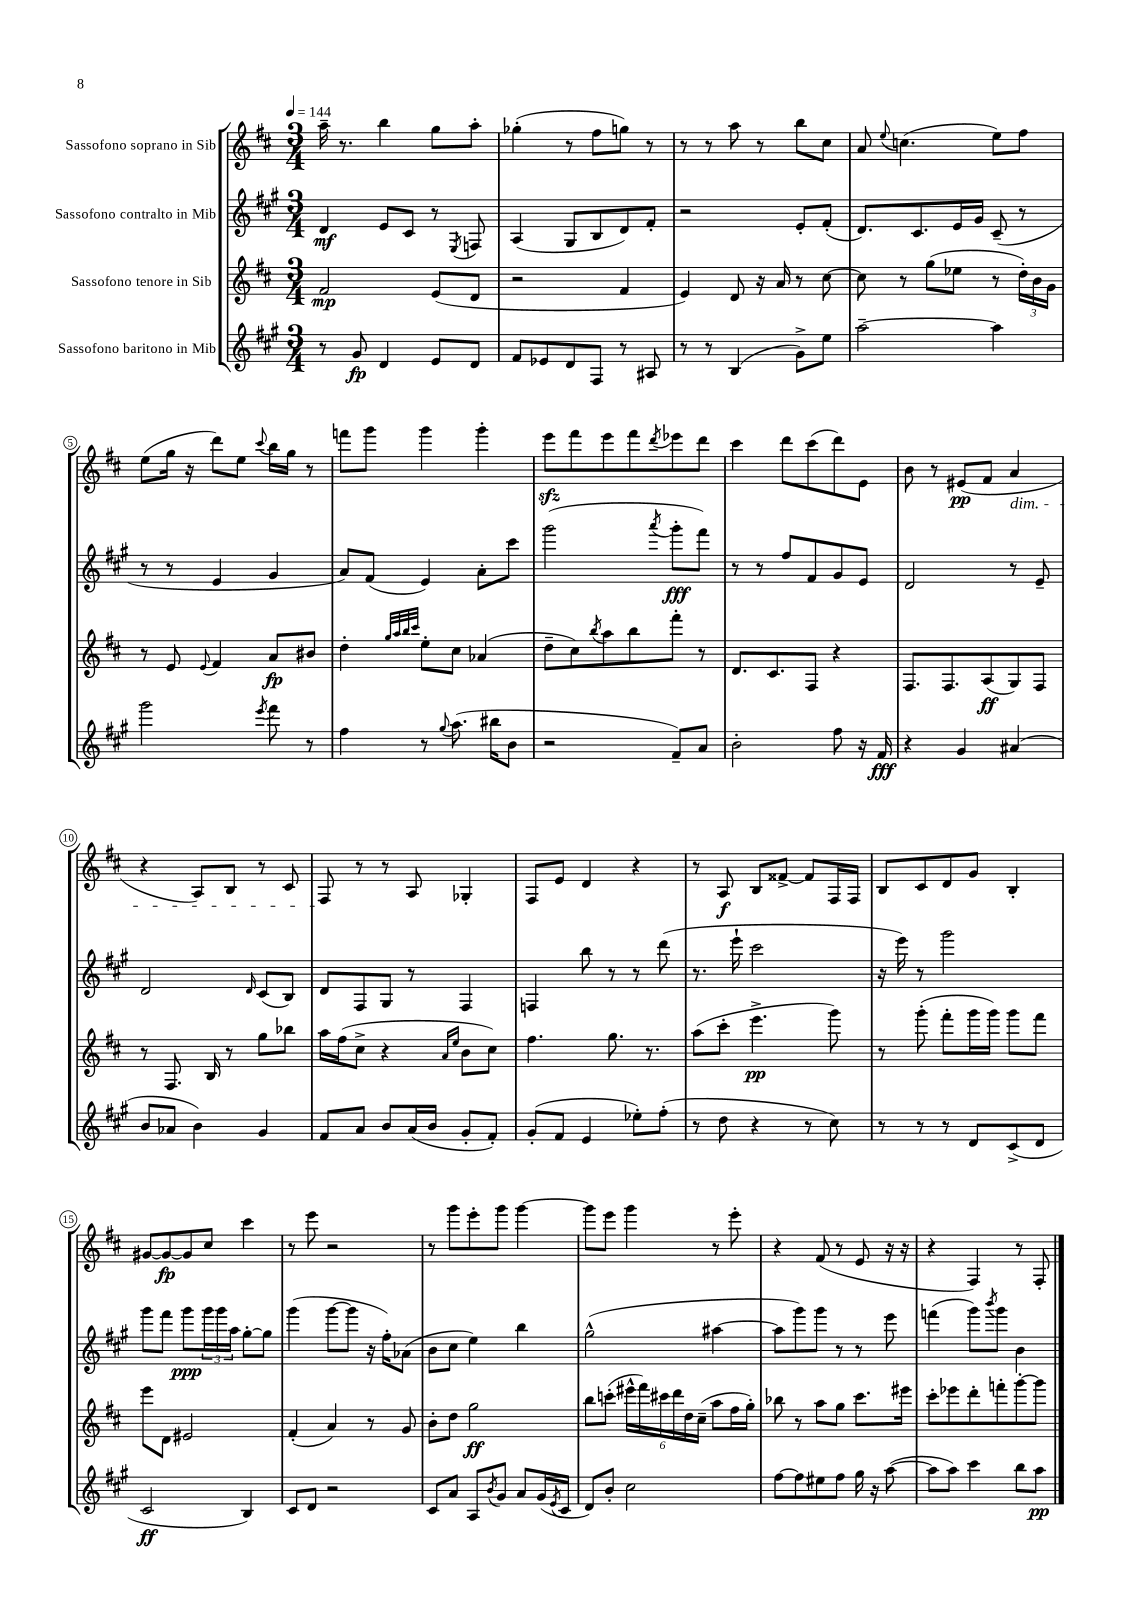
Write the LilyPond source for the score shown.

<<
\new StaffGroup <<
\new Staff = "s0" \with { instrumentName = "Sassofono soprano in Sib" } {
    \clef treble \key d \major \numericTimeSignature \time 3/4 \tempo 4 = 144
    a''16-- r8. b''4 g''8 a''8-. |
    ges''4-.( r8 fis''8 g''8) r8 |
    r8 r8 a''8 r8 b''8 cis''8 |
    a'8 \appoggiatura { e''8 } c''4.( e''8) fis''8 |
    e''8( g''16 r16 d'''8) e''8 \appoggiatura { cis'''8 } b''16 g''16 r8 |
    f'''8 g'''8 g'''4 g'''4-. |
    e'''8\sfz fis'''8 e'''8 fis'''8 \acciaccatura { d'''8 } ees'''8 d'''8 |
    cis'''4 d'''8 cis'''8( d'''8) e'8 |
    b'8 r8 eis'8\pp( fis'8 a'4\dim |
    r4 a8) b8 r8 cis'8 |
    fis8\! r8 r8 a8 ges4-. |
    fis8 e'8 d'4 r4 |
    r8 a8\f b8 fisis'8~-> fisis'8 fis16 fis16 |
    b8 cis'8 d'8 g'8 b4-. |
    gis'8~ gis'8~\fp gis'8 cis''8 cis'''4 |
    r8 e'''8 r2 |
    r8 g'''8 e'''8-. g'''8 g'''4~ |
    g'''8 e'''8 g'''4 r8 e'''8-. |
    r4 fis'8( r8 e'8 r16 r16 |
    r4 fis4) r8 fis8-. \bar "|." |
}
\new Staff = "s1" \with { instrumentName = "Sassofono contralto in Mib" } {
    \clef treble \key a \major \numericTimeSignature \time 3/4
    d'4\mf e'8 cis'8 r8 \acciaccatura { e8 } f8 |
    a4( gis8 b8 d'8) fis'8-. |
    r2 e'8-. fis'8-.( |
    d'8.) cis'8. e'16 gis'16 cis'8--( r8 |
    r8 r8 e'4 gis'4 |
    a'8) fis'8( e'4) a'8-. cis'''8 |
    gis'''2( \acciaccatura { a'''8 } gis'''8-.\fff fis'''8) |
    r8 r8 fis''8 fis'8 gis'8 e'8 |
    d'2 r8 e'8-- |
    d'2 \grace { d'16 } cis'8( b8) |
    d'8 fis8 gis8 r8 fis4 |
    f4 b''8 r8 r8 d'''8( |
    r8. e'''16-! cis'''2 |
    r16 e'''16) r8 gis'''2 |
    gis'''8 fis'''8 gis'''8\ppp \tuplet 3/2 { gis'''16 gis'''16 a''16 } gis''8~-. gis''8 |
    gis'''4( gis'''8~ gis'''8 r16 fis''16-.) aes'8( |
    b'8 cis''8 e''4) b''4 |
    gis''2-^( ais''4~ |
    ais''8 gis'''8) gis'''8 r8 r8 e'''8 |
    f'''4( gis'''8) \acciaccatura { b'''8 } gis'''8 b'4 \bar "|." |
}
\new Staff = "s2" \with { instrumentName = "Sassofono tenore in Sib" } {
    \clef treble \key d \major \numericTimeSignature \time 3/4
    fis'2\mp e'8( d'8 |
    r2 fis'4 |
    e'4) d'8 r16 a'16 r8 cis''8~ |
    cis''8 r8 g''8( ees''8 r8 \tuplet 3/2 { d''16-.) b'16 g'16 } |
    r8 e'8 \appoggiatura { e'8 } fis'4 a'8\fp bis'8 |
    d''4-. \grace { g''32 a''32 b''32 cis'''32 } e''8-. cis''8 aes'4( |
    d''8-- cis''8) \acciaccatura { b''8 } a''8 b''8 fis'''8-. r8 |
    d'8. cis'8. fis8 r4 |
    fis8. fis8. a8\ff( g8) fis8 |
    r8 fis8. b16 r8 g''8 bes''8 |
    a''16 fis''16( cis''8-> r4 \grace { a'16 e''16 } b'8 cis''8) |
    fis''4. g''8. r8. |
    a''8( cis'''8-. e'''4.->\pp g'''8) |
    r8 g'''8-.( fis'''8-. g'''16 g'''16) g'''8 fis'''8 |
    e'''8 d'8 eis'2 |
    fis'4-.( a'4) r8 g'8 |
    b'8-. d''8 g''2\ff |
    b''8 c'''8-.( \tuplet 6/4 { eis'''16-^ fis'''16) cis'''16 d'''16 d''16 cis''16--( } a''8 fis''16 g''16-.) |
    bes''8 r8 a''8 g''8 cis'''8. eis'''16 |
    cis'''8-. ees'''8 d'''8-. f'''8-. g'''8~-. g'''8 \bar "|." |
}
\new Staff = "s3" \with { instrumentName = "Sassofono baritono in Mib" } {
    \clef treble \key a \major \numericTimeSignature \time 3/4
    r8 gis'8\fp d'4 e'8 d'8 |
    fis'8 ees'8 d'8 fis8 r8 ais8 |
    r8 r8 b4( gis'8->) e''8 |
    a''2~-- a''4 |
    gis'''2 \acciaccatura { e'''8 } fis'''8 r8 |
    fis''4 r8 \appoggiatura { gis''8 } a''8.( bis''16 b'8 |
    r2 fis'8--) a'8 |
    b'2-. fis''8 r16 fis'16\fff |
    r4 gis'4 ais'4( |
    b'8 aes'8 b'4) gis'4 |
    fis'8 a'8 b'8 a'16( b'16 gis'8-. fis'8-.) |
    gis'8-.( fis'8 e'4 ees''8-.) fis''8-.( |
    r8 d''8 r4 r8 cis''8) |
    r8 r8 r8 d'8 cis'8->( d'8 |
    cis'2\ff b4) |
    cis'8 d'8 r2 |
    cis'8 a'8 a8 \acciaccatura { b'8 } gis'8 a'8 gis'16( \acciaccatura { e'8 } cis'16 |
    d'8) b'8-. cis''2 |
    fis''8~ fis''8 eis''8 fis''8 gis''16 r16 a''8~( |
    a''8 a''8) cis'''4 b''8 a''8\pp \bar "|." |
}
>>
>>
\layout { \context { \Score \override BarNumber.stencil = #(make-stencil-circler 0.1 0.3 ly:text-interface::print) } }
